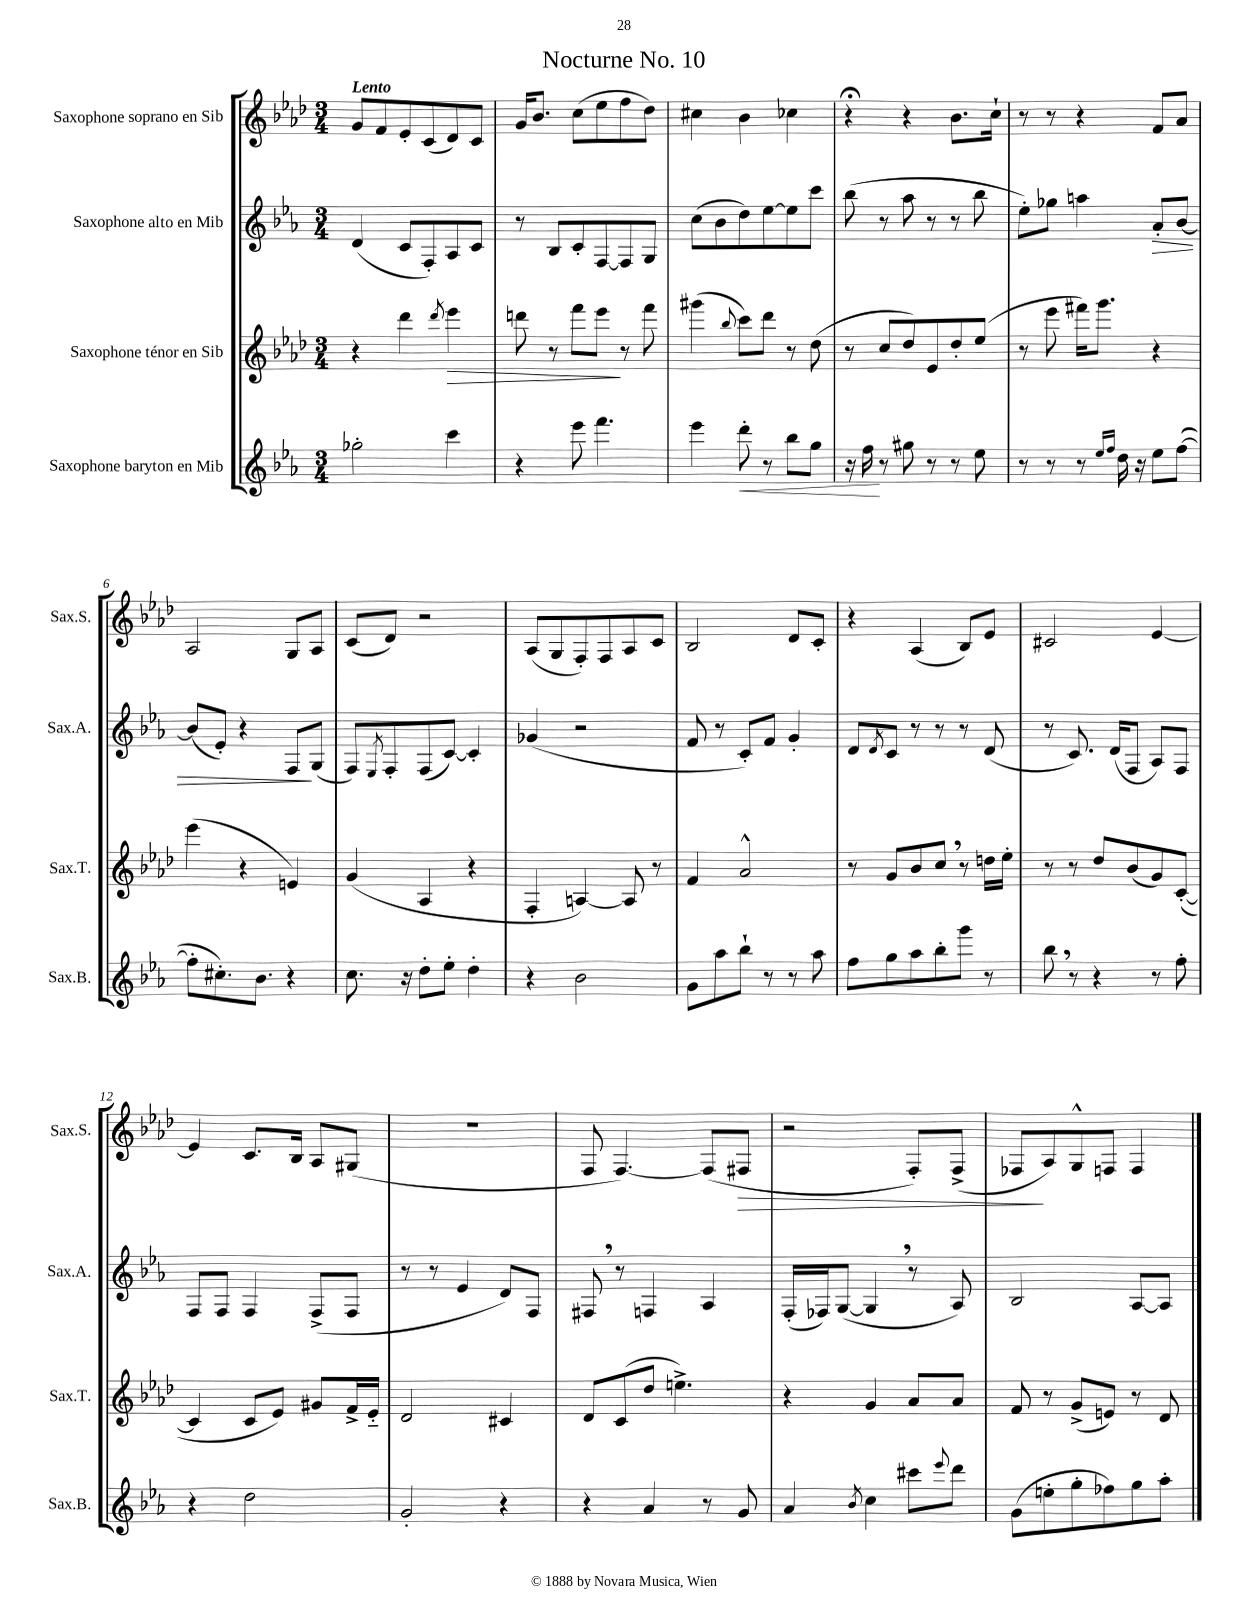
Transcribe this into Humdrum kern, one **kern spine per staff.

**kern	**kern	**kern	**kern
*staff4	*staff3	*staff2	*staff1
*clefG2	*clefG2	*clefG2	*clefG2
*k[b-e-a-]	*k[b-e-a-d-]	*k[b-e-a-]	*k[b-e-a-d-]
*M3/4	*M3/4	*M3/4	*M3/4
2gg-'\	4r	(4d/	8g/L
.	.	.	8f/
.	4ddd-\	8c/L	8e-'/
.	.	8F'/)	(8c/
.	8qddd-/	.	.
4ccc\	4eee-\	8A-/	8d-/)
.	.	8c/J	8c/J
=	=	=	=
4r	8ddd\	8r	16g/LK
.	.	.	8.b-/J
.	8r	8B-/L	.
8eee-\	8fff\L	8c'/	(8cc\L
4.fff\	8eee-\J	[8F/	8ee-\
.	8r	8F/]	8ff\
.	8fff\	8G/J	8dd-\J)
=	=	=	=
4eee-\	(4ggg#\	(8cc\L	4cc#\
.	.	8b-\	.
.	8qqbb-/	.	.
8ddd'\	8ccc\L)	8dd\)	4b-\
8r	8ddd-\J	[8ee-\	.
8bb-\L	8r	8ee-\]	4cc-\
8gg\J	(8dd-\	8ccc\J	.
=	=	=	=
16r	8r	(8bb-\	4r;
16ff\	.	.	.
8r	8cc/L	8r	.
8gg#\	8dd-/)	8aa-\	4r
8r	8e-/	8r	.
8r	8dd-'/	8r	8.b-\L
8ee-\	(8ee-/J	8bb-\	.
.	.	.	16cc`\Jk
=	=	=	=
8r	8r	8ee-'\L)	8r
8r	8eee-\	8gg-\J	8r
8r	16fff#\LK)	4aa\	4r
.	8.ggg\J	.	.
16qqee-/LL	.	.	.
16qqff/JJ	.	.	.
16dd\	.	.	.
16r	.	.	.
8ee-\L	4r	8a-'/L	8f/L
([8ff\J	.	[8b-/J	8a-/J
=	=	=	=
8ff'\]L	(4eee-\	(8b-/]L	2A-/
8.cc#'\)	.	8e-'/J)	.
.	4r	4r	.
8.b-\J	.	.	.
4r	4e/)	8F/L	8G/L
.	.	(8G/J	8A-/J
=	=	=	=
8.cc\	(4g/	8F/L)	(8c/L
.	.	8qE-/	.
.	.	8F'/	8d-/J)
16r	.	.	.
8dd'\L	4A-/	(8F/	2r
8ee-'\J	.	[8c/J)	.
4dd'\	4r	4c'/]	.
=	=	=	=
4r	4F'/	(4g-/	(8A-/L
.	.	.	8G/
2b-\	[4A/)	2r	8F'/)
.	.	.	8F/
.	8A/]	.	8A-/
.	8r	.	8c/J
=	=	=	=
8g\L	4f/	8f/	2B-/
8aa-\	.	8r	.
8bb-`\J	2a-^^/	8c'/L)	.
8r	.	8f/J	.
8r	.	4g'/	8d-/L
8aa-\	.	.	8c'/J
=	=	=	=
8ff\L	8r	8d/L	4r
.	.	8qd/	.
8gg\	8g/L	8c/J	.
8aa-\	8b-/	8r	(4A-/
8bb-'\	8cc/J	8r	.
8ggg\J	8r	8r	8B-/L)
8r	16dd\LL	(8d/	8e-/J
.	16ee-'\JJ	.	.
=	=	=	=
8bb-\	8r	8r	2c#/
8r	8r	8.c/)	.
4r	8dd-/L	.	.
.	.	(16d/LK	.
.	(8b-/	8F/J	.
8r	8g/)	8A-/L)	[4e-/
8ff'\	([8c'/J	8F/J	.
=	=	=	=
4r	4c/]	8F/L	4e-/]
.	.	8F/J	.
2dd\	8c/L	4F/	8.c/L
.	8e-/J)	.	.
.	.	.	16B-/Jk
.	8g#/L	(8F^/L	8A-/L
.	16f^/L	8F/J	(8G#/J
.	16e-'~/JJ	.	.
=	=	=	=
2g'/	2d-/	8r	2.r
.	.	8r	.
.	.	4e-/	.
4r	4c#/	8d/L)	.
.	.	8F/J	.
=	=	=	=
4r	8d-/L	8F#/	8F/
.	(8c/	8r	[4.F/)
4a-/	8dd-/J	4F/	.
.	4.ee^\)	.	.
8r	.	4A-/	(8F/]L
8g/	.	.	8F#/J
=	=	=	=
4a-/	4r	(16F'/LL	2r
.	.	16F-/J)	.
.	.	([8G/J	.
8qb-/	.	.	.
4cc\	4g/	4G/]	.
8ccc#\L	8a-/L	8r	8F'/L)
8qqeee-/	.	.	.
8ddd\J	8a-/J	8A-/)	(8F^/J
=	=	=	=
(8g\L	8f/	2B-/	8F-/L
8ee'\	8r	.	8A-/)
8gg'\	(8g^/L	.	8G^^/
8ff-\)	8e/J)	.	8F/J
8gg\	8r	[8A-/L	4F/
8aa-'\J	8d-/	8A-/]J	.
==	==	==	==
*-	*-	*-	*-
